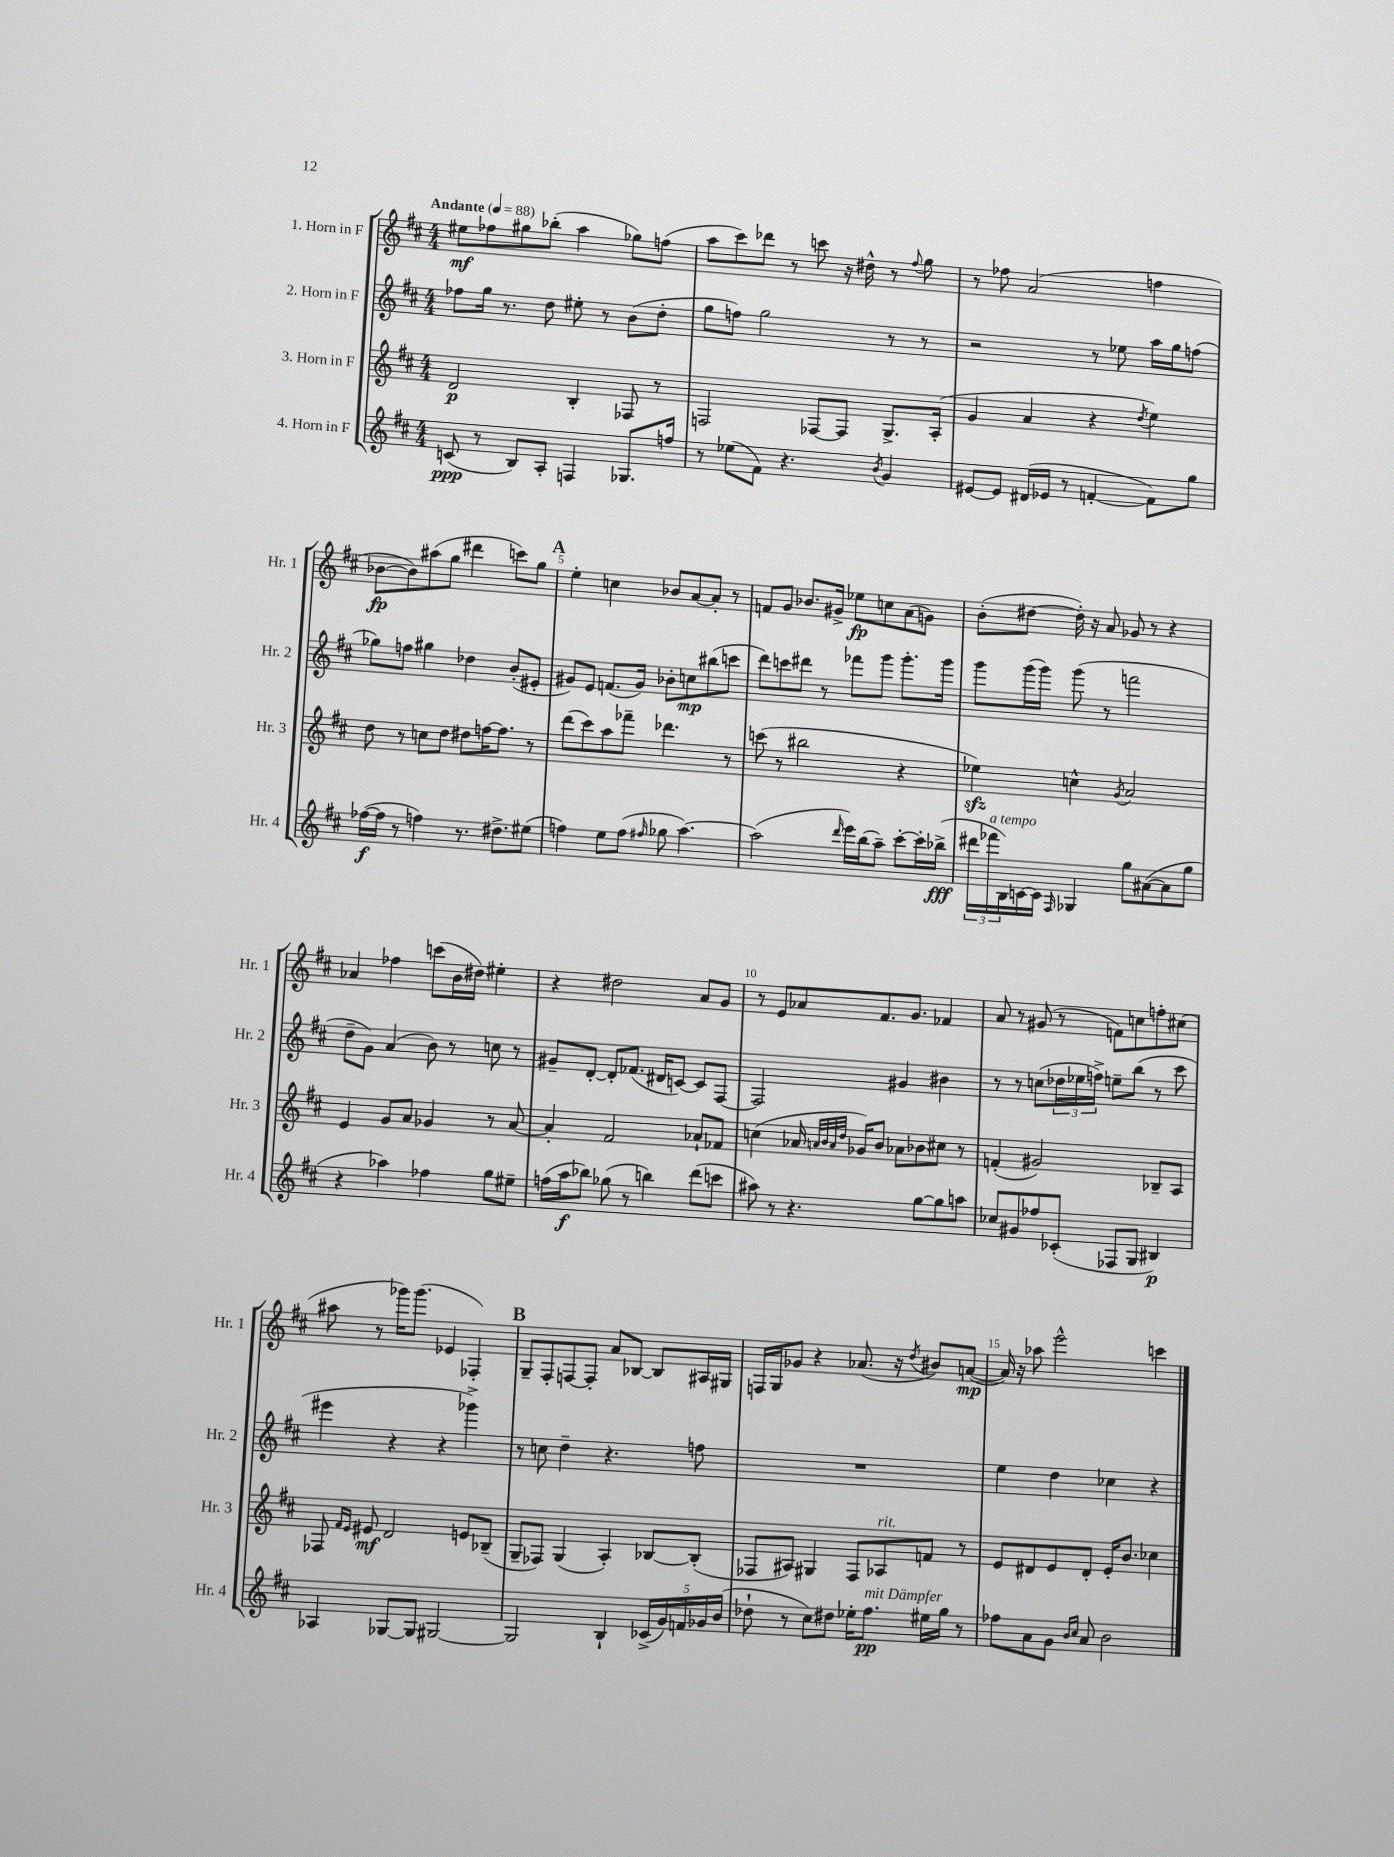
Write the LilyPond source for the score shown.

<<
\new StaffGroup <<
\new Staff = "s0" \with { instrumentName = "1. Horn in F" shortInstrumentName = "Hr. 1" } {
    \clef treble \key d \major \numericTimeSignature \time 4/4 \tempo "Andante" 4 = 88
    eis''8\mf fes''8 gis''8 bes''8-.( a''4 ges''8) f''8( |
    a''8 cis'''8) des'''8 r8 c'''8 r16 dis''16-^ r8 \appoggiatura { fis''8 } g''8 |
    r8 fes''8 a'2( f''4 |
    bes'8~\fp bes'8) ais''8( g''8 dis'''4 c'''8) g''8 |
    \mark \markup { \bold "A" } e''4-. c''4 bes'8 a'8~ a'8-. r8 |
    f'8 g'8 bes'8. gis'16-> ees''8\fp c''8 a'8( g'8) |
    b'8-.( dis''8~ dis''16-.) r16 a'8 ges'8 r8 r4 |
    aes'4 fes''4 c'''8( b'16 dis''16) eis''4-. |
    r4 dis''2 a'8 g'8 |
    r8 e'8 aes'8 fis'8. g'8. fes'4 |
    a'8 r8 gis'8( r8 f'8) c''8 f''8-. cis''8( |
    ais''8 r8 ges'''16) ges'''8.( ees'4 fes4-.) |
    \mark \markup { \bold "B" } g8-- fis8-. f8~ f8-. a'8 bes8~ bes8 ais16 gis16 |
    f16 g16 ges'8 r4 aes'8.( r16 \acciaccatura { d''8 } bis'8) a'8~\mp( |
    a'16) r16 aes''8 e'''2-^ c'''4 \bar "|." |
}
\new Staff = "s1" \with { instrumentName = "2. Horn in F" shortInstrumentName = "Hr. 2" } {
    \clef treble \key d \major \numericTimeSignature \time 4/4
    fes''8 g''16 r8. d''8 eis''8-. r8 b'8( d''8-. |
    g''8 f''8) g''2 r8 r8 |
    r2 r8 ees''8 a''16 g''16 f''8( |
    ges''8) f''8 gis''4 des''4 b'8-.( eis'8-. |
    \mark \markup { \bold "A" } gis'8) e'8 f'8.( gis'16) bes'8-. c''8\mp bis''8( c'''8 |
    d'''8) c'''8 dis'''8 r8 fes'''8 g'''8 g'''8.-. g'''16 |
    g'''8 g'''16( g'''16) g'''8( r8 f'''2 |
    d''8-- g'8) a'4( b'8) r8 c''8 r8 |
    gis'8-- d'8~-. d'8-. fes'8.( dis'16 c'8~) c'8 fis8~ |
    fis2 gis'4 bis'4 |
    r8 r8 c''8( \tuplet 3/2 { des''16 ees''16 f''16->) } e''8-- b''8( r8 cis'''8 |
    eis'''4 r4 r4 ges'''4->) |
    \mark \markup { \bold "B" } r8 c''8 d''4-- r4. f''8 |
    R1 |
    e''4 d''4 ces''4 r4 \bar "|." |
}
\new Staff = "s2" \with { instrumentName = "3. Horn in F" shortInstrumentName = "Hr. 3" } {
    \clef treble \key d \major \numericTimeSignature \time 4/4
    d'2\p b4-. fes8 r8 |
    f2 fes8~ fes8 g8.-> a16-.( |
    g'4 a'4 r4 \acciaccatura { d''8 } e''4) |
    d''8 r8 c''8 d''8 dis''8 f''16~ f''8. r8 |
    \mark \markup { \bold "A" } d'''8( cis'''8) a''8 fes'''8-- des'''4. r8 |
    c'''8( r8 bis''2 r4 |
    ees''4\sfz) c''4-^ \acciaccatura { g'8 } a'2 |
    e'4 g'8 a'8 ges'4 r8 a'8~ |
    a'4-. fis'2 aes'8-! fes'8 |
    c''4( aes'16 \grace { a'32 b'32 a'32 d''32 } ges'16) b'8 aes'8 bes'8 cis''8 r8 |
    f'4-.( gis'2) bes8-- a8 |
    fes8 \grace { fis'16 e'16 } eis'8\mf d'2 e'8 bes8--( |
    \mark \markup { \bold "B" } g8-- fes8) g4( a4-.) bes8~ bes8-.( |
    fes8 ais8) gis4 fes8 aes8^\markup { \italic "rit." } f'8 r8 |
    e'8 dis'8 e'8 dis'8-. e'16-. b'8. ces''4 \bar "|." |
}
\new Staff = "s3" \with { instrumentName = "4. Horn in F" shortInstrumentName = "Hr. 4" } {
    \clef treble \key d \major \numericTimeSignature \time 4/4
    c'8\ppp( r8 b8) a8-. f4 ges8. f''16 |
    r8 ees''8( fis'8) r4. \acciaccatura { b'8 } g'4 |
    eis'8~ eis'8 dis'16( ees'16 r8 f'4~-. f'8) g''8 |
    fes''16~\f( fes''16 r8 f''4) r8. dis''8.-> eis''8( |
    \mark \markup { \bold "A" } f''4) e''8 f''8( \grace { fis''16 } ges''8 a''4.~) |
    a''2( \grace { d'''16 } e'''16) b''16( a''8--) cis'''8~-. cis'''16-. bes''16->\fff( |
    \tuplet 3/2 { dis'''16 fes'''16^\markup { \italic "a tempo" } b16) } c'16~ c'16 \grace { fis16 } ges4 g''8 ais'8~( ais'8 g''8 |
    r4 aes''4) fes''4 g''8 eis''8-- |
    f''16( a''16\f bes''8) ges''8( r8 b''4) d'''8( c'''8 |
    ais''8) r8 r4. g''8~ g''8 a''8 |
    ces''8 gis'8 fes''8 ces'8-.( fes8 g8 bis4\p) |
    aes4 ges8~ ges8 gis2~ |
    \mark \markup { \bold "B" } gis2 b4-! \tuplet 5/4 { ces'16->( g'16) f'16 ges'16 b'16( } |
    des''8-! r8 cis''8) dis''8 ees''16-. fis''8.\pp^\markup { \italic "mit Dämpfer" } eis''16 g''16 r8 |
    fes''8 a'8 g'8 \grace { b'16 cis''16 } a'8 b'2 \bar "|." |
}
>>
>>
\layout { \context { \Score \override BarNumber.break-visibility = ##(#f #t #t) barNumberVisibility = #(every-nth-bar-number-visible 5) } }
